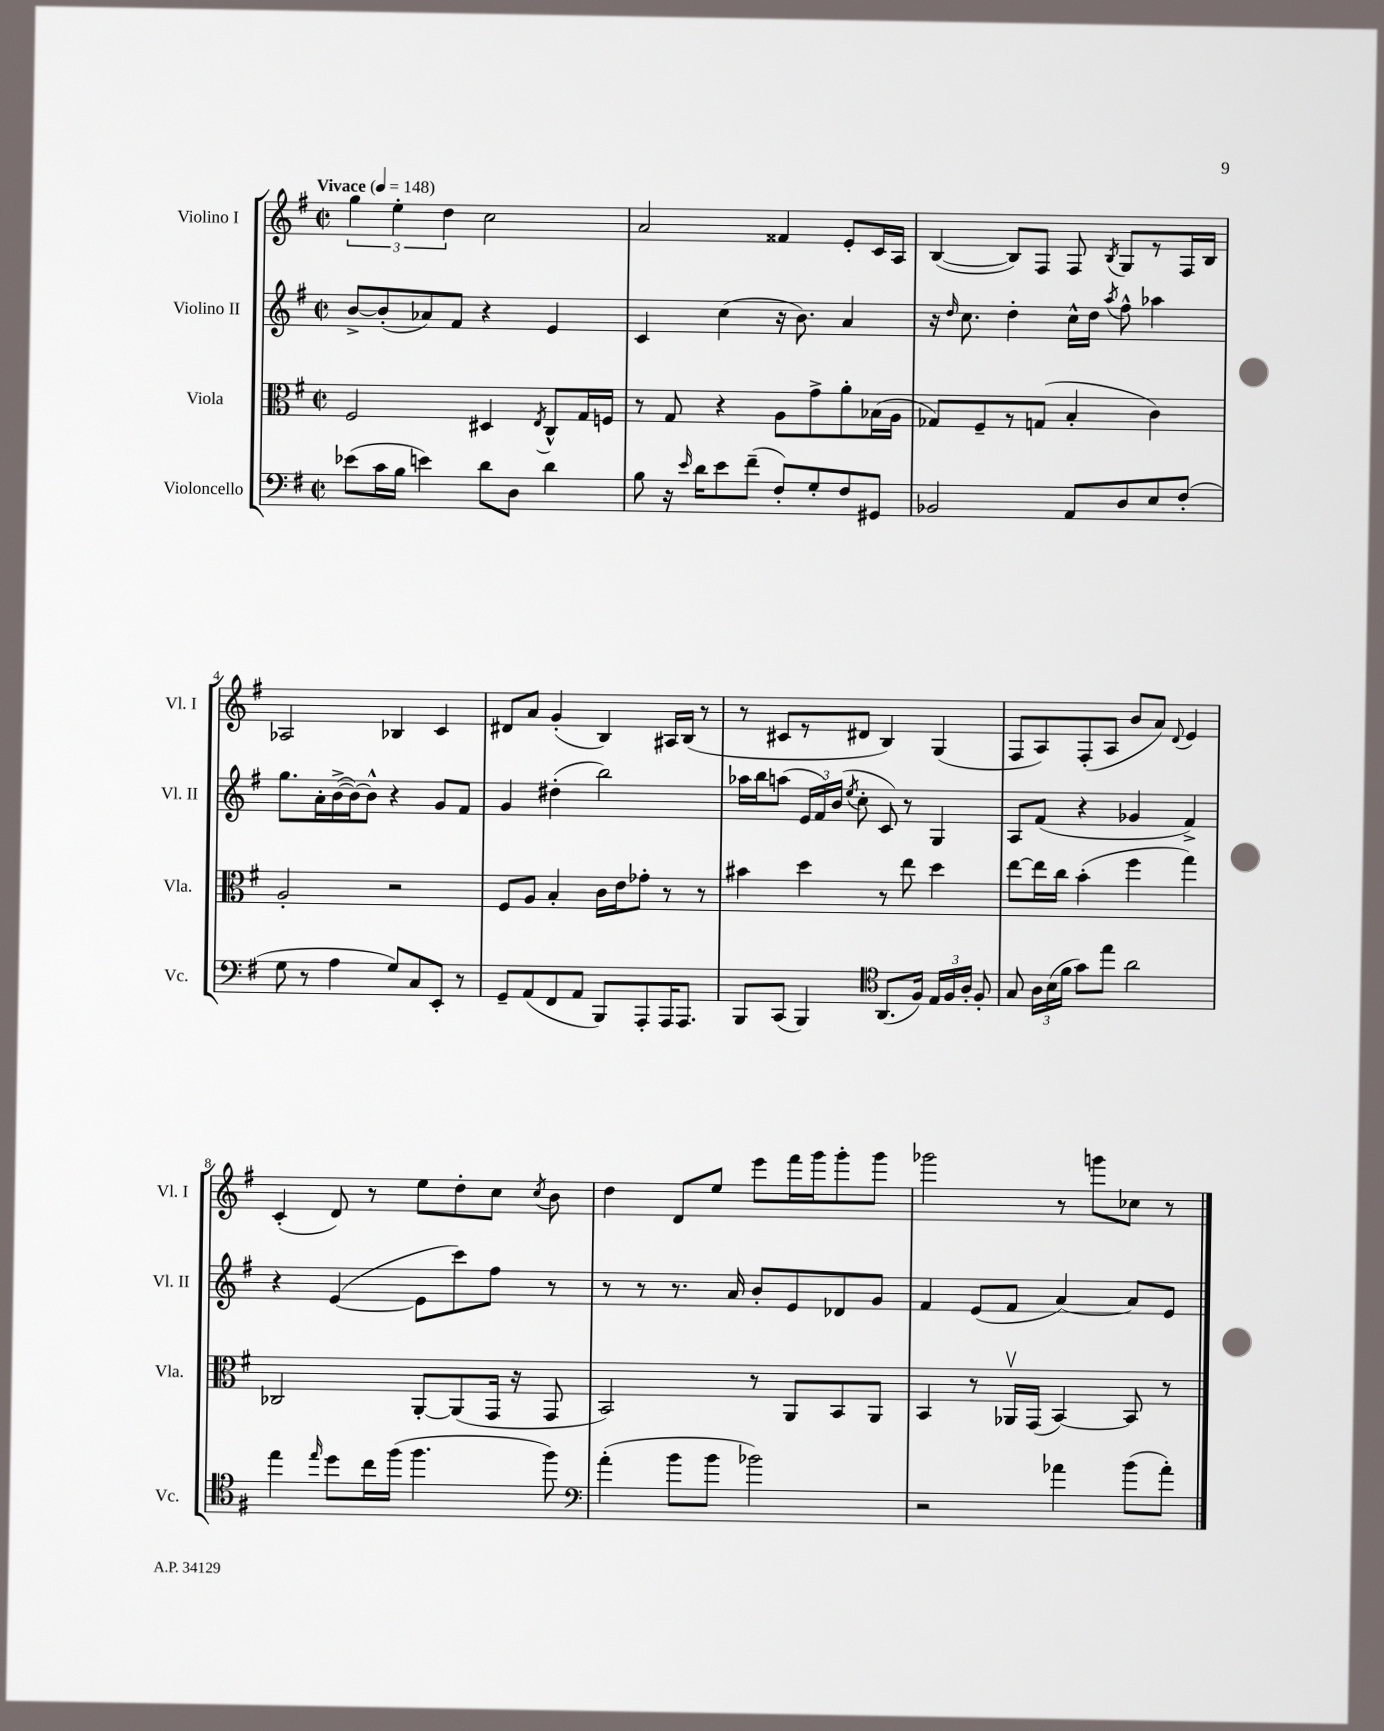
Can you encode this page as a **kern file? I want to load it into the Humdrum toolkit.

**kern	**kern	**kern	**kern
*staff4	*staff3	*staff2	*staff1
*clefF4	*clefC3	*clefG2	*clefG2
*k[f#]	*k[f#]	*k[f#]	*k[f#]
*M2/2	*M2/2	*M2/2	*M2/2
*met(c|)	*met(c|)	*met(c|)	*met(c|)
*MM148	*MM148	*MM148	*MM148
(8e-	2F#	[8b^	6gg
16c	.	(8b']	.
.	.	.	6ee'
16B	.	.	.
4e)	.	8a-)	.
.	.	.	6dd
.	.	8f#	.
8d	4D#	4r	2cc
8D	.	.	.
.	8qE	.	.
4d	8C^^	4e	.
.	16G	.	.
.	16F	.	.
=	=	=	=
8B	8r	4c	2a
16r	8G	.	.
16qqe	.	.	.
16d	.	.	.
8e	4r	(4cc	.
(8f#~	.	.	.
8F#')	8A	16r	4f##
.	.	8.b)	.
8G'	8g^	.	.
8F#	8a'	4a	8e'
8GG#	(16B-	.	16c
.	16A	.	16A
=	=	=	=
2BB-	8G-)	16r	([4B
.	.	16qqdd	.
.	.	8.cc	.
.	8F#~	.	.
.	8r	4dd'	8B])
.	(8G	.	8F#
8AA	4B'	16cc^^	8F#
.	.	16dd	.
.	.	8qaa	8qB
8D	.	8ff#^^	8G
8E	4c)	4aa-	8r
(8F#'	.	.	16F#
.	.	.	16B
=	=	=	=
8G	2A'	8.gg	2A-
8r	.	.	.
.	.	16a'	.
4A	.	([16b^	.
.	.	16b_)	.
.	.	8b^^]	.
8G)	2r	4r	4B-
8C	.	.	.
8EE'	.	8g	4c
8r	.	8f#	.
=	=	=	=
8GG~	8F#	4g	8d#
(8AA	8A	.	8a
8FF#	4B'	(4dd#'	(4g'
8AA	.	.	.
8BBB)	16c	2bb)	4B)
.	16e	.	.
8AAA'	8g-'	.	.
16AAA	8r	.	16A#
8.AAA	.	.	(16B
.	8r	.	8r
=	=	=	=
8BBB	4b#	16aa-	8r
.	.	16bb	.
(8CC	.	(8aa	8c#
4BBB)	4dd	24e	8r
.	.	24f#)	.
.	.	(24b	.
.	.	8qee	.
.	.	8cc'	8d#
*clefC4	*	*	*
(8.AA	8r	8c)	4B)
.	8ee	8r	.
16F#)	.	.	.
24E	4dd	4G	(4G
24F#	.	.	.
24A'	.	.	.
8F#'	.	.	.
=	=	=	=
8G	[8ee	8A	8F#
24A	16ee]	(8f#	8A)
(24B	.	.	.
.	16cc	.	.
24f#	.	.	.
8g)	(4b'	4r	(8F#'
8ee	.	.	8A
2a	4ff#	4g-	8b
.	.	.	8a)
.	.	.	8qqd
.	4gg)	4f#^)	4e
=	=	=	=
4ee	2C-	4r	(4c'
16qqee	.	.	.
8dd	.	([4e	8d)
16cc	.	.	8r
(16ff#	.	.	.
4.ff#	[8AA'	8e]	8ee
.	(8AA]	8ccc)	8dd'
.	16GG	8ff#	8cc
.	16r	.	.
.	.	.	8qcc
8ff#)	8GG	8r	8b
=	=	=	=
*clefF4	*	*	*
(4a'	2BB)	8r	4dd
.	.	8r	.
8b	.	8.r	8d
8b	.	.	8ee
.	.	16a	.
2b-)	8r	8b'	8eee
.	8AA	8e	16fff#
.	.	.	16ggg
.	8BB	8d-	8ggg'
.	8AA	8g	8ggg
=	=	=	=
2r	4BB	4f#	2ggg-
.	8r	(8e	.
.	16AA-v	8f#	.
.	(16GG	.	.
4a-	[4BB)	[4a)	8r
.	.	.	8ggg
(8b	8BB]	8a]	8cc-
8a-')	8r	8e	8r
==	==	==	==
*-	*-	*-	*-
